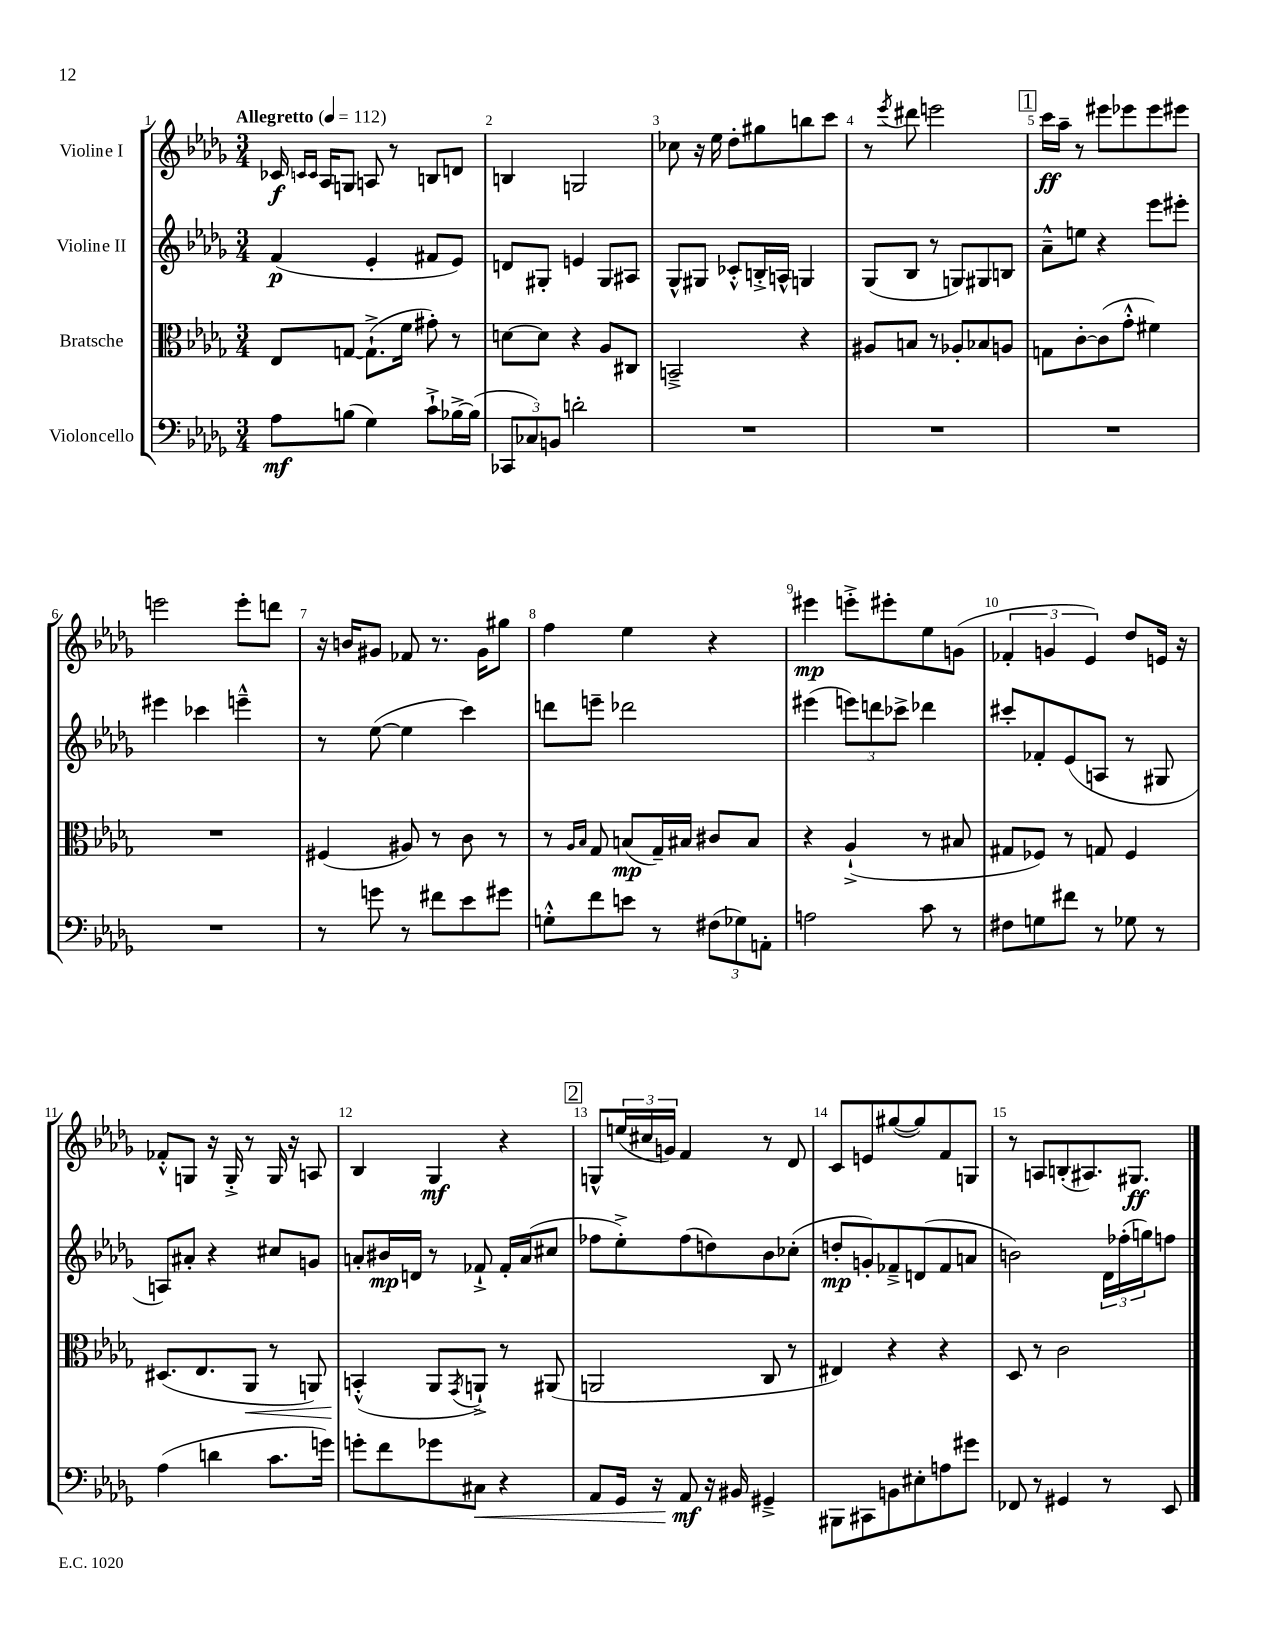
<<
\new StaffGroup <<
\new Staff = "s0" \with { instrumentName = "Violine I" } {
    \clef treble \key des \major \numericTimeSignature \time 3/4 \tempo "Allegretto" 4 = 112
    ces'16\f \grace { c'16 c'16 } aes16 g8 a8 r8 b8 d'8 |
    b4 g2 |
    ces''8 r16 ees''16 des''8-. gis''8 b''8 c'''8 |
    r8 \acciaccatura { ees'''8 } dis'''8 e'''2 |
    \mark \markup { \box "1" } c'''16\ff aes''16-- r8 eis'''8 ees'''8 ees'''8 eis'''8 |
    e'''2 e'''8-. d'''8 |
    r16 b'16 gis'8 fes'8 r8. gis'16 gis''8 |
    f''4 ees''4 r4 |
    eis'''4\mp e'''8-.-> eis'''8-. ees''8 g'8( |
    \tuplet 3/2 { fes'4-. g'4 ees'4) } des''8 e'16 r16 |
    fes'8-.-^ g8 r16 g16-.-> r8 g16 r16 a8 |
    bes4 ges4\mf r4 |
    \mark \markup { \box "2" } g8-^ \tuplet 3/2 { e''16( cis''16 g'16) } f'4 r8 des'8 |
    c'8 e'8 gis''8~( gis''8) f'8 g8 |
    r8 a8 b8-.( ais8.) gis8.\ff \bar "|." |
}
\new Staff = "s1" \with { instrumentName = "Violine II" } {
    \clef treble \key des \major \numericTimeSignature \time 3/4
    f'4\p( ees'4-. fis'8 ees'8) |
    d'8 gis8-. e'4 gis8 ais8 |
    ges8-^ gis8 ces'8-.-^ b16-.-> a16-^ g4 |
    ges8( bes8 r8 g8) gis8 b8 |
    \mark \markup { \box "1" } aes'8---^ e''8 r4 ees'''8 eis'''8-. |
    eis'''4 ces'''4 e'''4---^ |
    r8 ees''8~( ees''4 c'''4) |
    d'''8 e'''8-- des'''2 |
    eis'''4( \tuplet 3/2 { e'''8) d'''8 ces'''8-> } des'''4 |
    cis'''8-. fes'8-. ees'8( a8 r8 gis8 |
    a8) ais'8-. r4 cis''8 g'8 |
    a'8-. bis'16\mp d'16 r8 fes'8-!-> fes'16-. a'16( cis''8 |
    \mark \markup { \box "2" } fes''8 ees''8-.->) fes''8( d''8) bes'8 ces''8-.( |
    d''8-.\mp g'8-.) fes'8---> d'8( fes'8 a'8 |
    b'2) \tuplet 3/2 { des'16 fes''16-.( g''16) } f''8 \bar "|." |
}
\new Staff = "s2" \with { instrumentName = "Bratsche" } {
    \clef alto \key des \major \numericTimeSignature \time 3/4
    ees8 g8~ g8.-!->( f'16 gis'8-.) r8 |
    d'8~ d'8 r4 aes8 cis8 |
    b,2---> r4 |
    ais8 b8 r8 aes8-. bes8 a8 |
    \mark \markup { \box "1" } g8 c'8~-. c'8( ges'8-.-^ fis'4) |
    R2. |
    fis4( ais8) r8 c'8 r8 |
    r8 \grace { aes16 bes16 } ges8 b8\mp( ges16--) bis16 cis'8 bis8 |
    r4 aes4-!->( r8 bis8 |
    gis8 fes8) r8 g8 fes4 |
    dis8.( ees8. aes,8\< r8 a,8) |
    b,4-.-^\!( aes,8 \acciaccatura { ges,8 } a,8-!->) r8 ais,8( |
    \mark \markup { \box "2" } a,2 c8 r8 |
    eis4) r4 r4 |
    des8 r8 c'2 \bar "|." |
}
\new Staff = "s3" \with { instrumentName = "Violoncello" } {
    \clef bass \key des \major \numericTimeSignature \time 3/4
    aes8\mf b8( ges4) c'8-!-> bes16~-> bes16( |
    \tuplet 3/2 { ces,8 ces8) b,8 } d'2-. |
    R2. |
    R2. |
    \mark \markup { \box "1" } R2. |
    R2. |
    r8 g'8 r8 fis'8 ees'8 gis'8 |
    g8-.-^ f'8 e'8 r8 \tuplet 3/2 { fis8( ges8) a,8-. } |
    a2 c'8 r8 |
    fis8 g8 fis'8 r8 ges8 r8 |
    aes4( d'4 c'8. g'16) |
    g'8-. f'8 ges'8 cis8\< r4 |
    \mark \markup { \box "2" } aes,8 ges,16 r16 aes,8\mf\! r16 bis,16 gis,4---> |
    bis,,8 cis,8 b,8 eis8-. a8 gis'8 |
    fes,8 r8 gis,4 r8 ees,8 \bar "|." |
}
>>
>>
\layout { \context { \Score \override BarNumber.break-visibility = ##(#f #t #t) barNumberVisibility = #all-bar-numbers-visible } }
